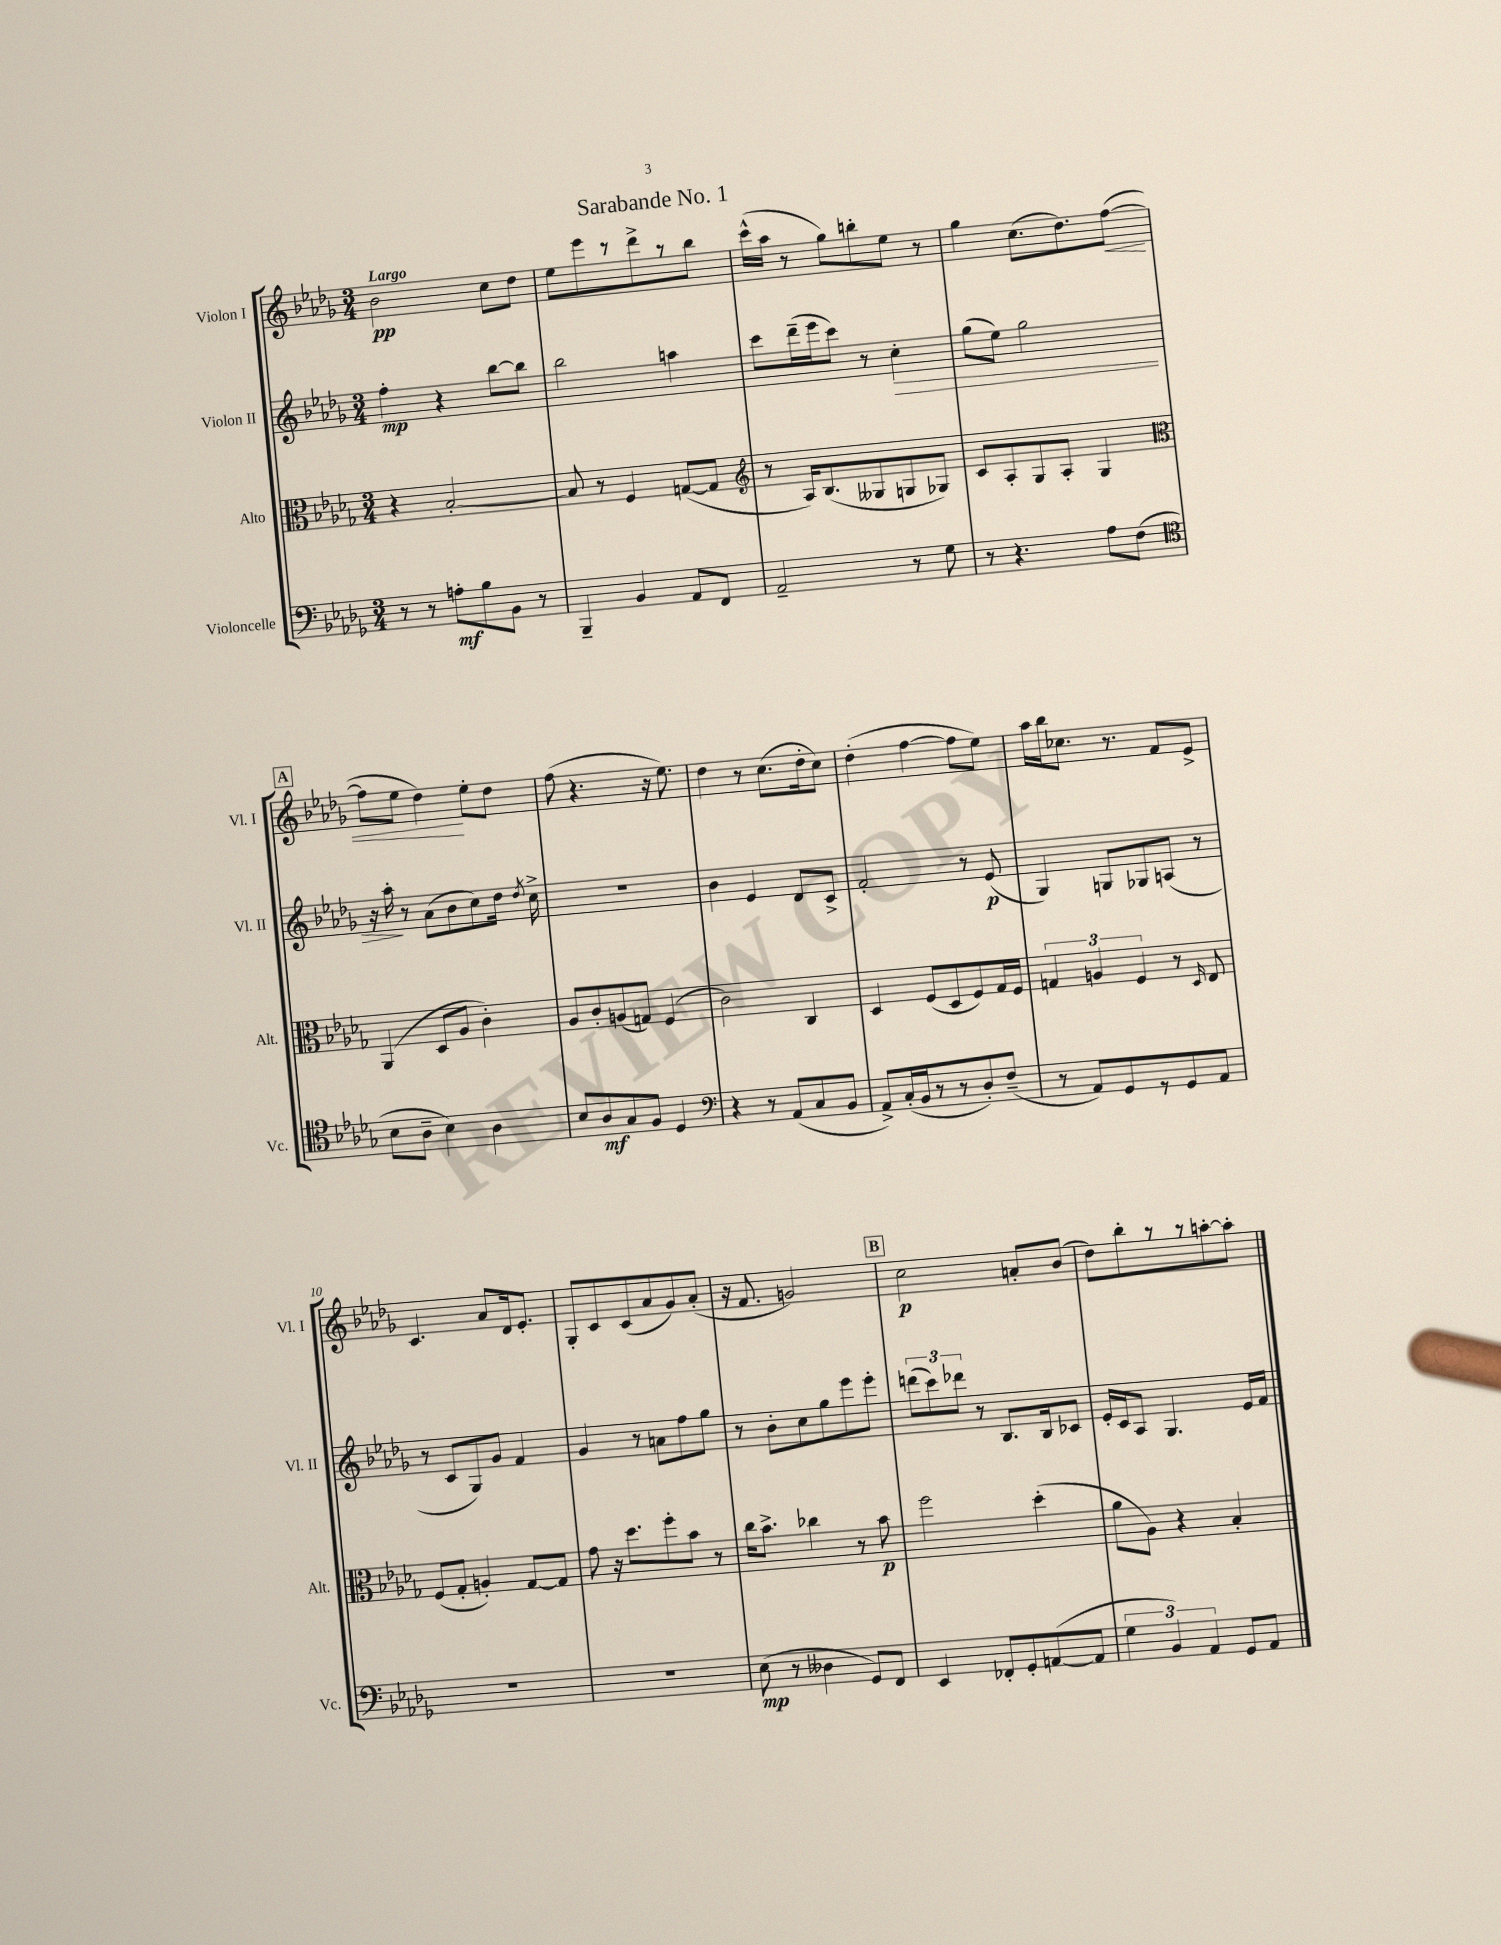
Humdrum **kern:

**kern	**dynam	**kern	**dynam	**kern	**dynam	**kern	**dynam
*part4	*part4	*part3	*part3	*part2	*part2	*part1	*part1
*staff4	*staff4	*staff3	*staff3	*staff2	*staff2	*staff1	*staff1
*I"Violoncelle	*	*I"Alto	*	*I"Violon II	*	*I"Violon I	*
*I'Vc.	*	*I'Alt.	*	*I'Vl. II	*	*I'Vl. I	*
*clefF4	*	*clefC3	*	*clefG2	*	*clefG2	*
*k[b-e-a-d-g-]	*	*k[b-e-a-d-g-]	*	*k[b-e-a-d-g-]	*	*k[b-e-a-d-g-]	*
*M3/4	*	*M3/4	*	*M3/4	*	*M3/4	*
=1	=1	=1	=1	=1	=1	=1	=1
!	!	!	!	!	!	!LO:TX:a:B:t=Largo	!
8r	.	4r	.	4ff'\	mp	2b-\	pp
8r	.	.	.	.	.	.	.
8An'\L	mf	[2B-'/	.	4r	.	.	.
8B-\	.	.	.	.	.	.	.
8BB-\J	.	.	.	[8bb-\L	.	8cc\L	.
8r	.	.	.	8bb-\J]	.	8dd-\J	.
=2	=2	=2	=2	=2	=2	=2	=2
4BBB-~/	.	8B-/]	.	2bb-\	.	8ee-\L	.
.	.	8r	.	.	.	8eee-\	.
4BB-/	.	4F/	.	.	.	8r	.
.	.	.	.	.	.	8ddd-^\	.
8AA-/L	.	([8Gn/L	.	4aan\	.	8r	.
8FF/J	.	8G/J]	.	.	.	8bb-\J	.
=3	=3	=3	=3	=3	=3	=3	=3
*	*	*clefG2	*	*	*	*	*
2AA-~/	.	8r	.	8ccc\L	.	(16ccc^^\LL	.
.	.	.	.	.	.	16aa-\JJ	.
.	.	16A-/KL)	.	(16ddd-~\L	.	8r	.
.	.	(8.B-/	.	16eee-\J	.	.	.
.	.	.	.	8ccc\J)	.	8gg-\L)	.
.	.	8G--X/	.	8r	.	8bbn'\	.
!	!	!	!	!	!LO:HP:b	!	!
8r	.	8Gn/	.	4cc'\	>	8ee-\J	.
8G-\	.	8G-X/J)	.	.	.	8r	.
=4	=4	=4	=4	=4	=4	=4	=4
8r	.	8c/L	.	(8gg-\L	.	4gg-\	.
4.r	.	8A-'/	.	8ee-\J)	.	.	.
.	.	8G-/	.	2gg-\	.	(8.cc\L	.
.	.	8A-'/J	.	.	.	.	.
.	.	.	.	.	.	8.dd-\)	.
8A-\L	.	4G-/	.	.	.	.	.
!	!	!	!	!	!	!	!LO:HP:b
(8F\J	.	.	.	.	.	([8ff\J	<
!!LO:LB:g=z
!!LO:REH:place=s1:t=A
=5	=5	=5	=5	=5	=5	=5	=5
*clefC4	*	*clefC3	*	*	*	*	*
8B-\L	.	(4AA-/	.	16r	.	8ff\L]	.
.	.	.	.	16aa-'\	.	.	.
8A-~\J	.	.	.	8r	]	8ee-\J	.
4B-\)	.	8D-/L	.	(8a-\L	.	4dd-\)	.
.	.	8A-/J	.	8b-\	.	.	.
4A-\	.	4c'\)	.	8cc\)	.	8ee-'\L	[
.	.	.	.	16dd-\Jk	.	8dd-\J	.
.	.	.	.	8qdd-/	.	.	.
.	.	.	.	16cc^\	.	.	.
=6	=6	=6	=6	=6	=6	=6	=6
8B-/L	.	8A-/L	.	2.r	.	(8ff\	.
8A-/	mf	8c'/	.	.	.	4.r	.
8G-/	.	(8An/	.	.	.	.	.
8F/J	.	8Gn/J)	.	.	.	.	.
4D-/	.	(4F/	.	.	.	16r	.
.	.	.	.	.	.	8.ee-\)	.
=7	=7	=7	=7	=7	=7	=7	=7
*clefF4	*	*	*	*	*	*	*
4r	.	2c\)	.	4b-\	.	4dd-\	.
8r	.	.	.	4e-/	.	8r	.
(8AA-/L	.	.	.	.	.	(8.cc\L	.
8C/	.	4C/	.	8d-/L	.	.	.
.	.	.	.	.	.	16dd-'\k	.
8BB-/J	.	.	.	8c^/J	.	8cc\J)	.
=8	=8	=8	=8	=8	=8	=8	=8
8AA-^/L)	.	4D-/	.	2f'/	.	(4dd-'\	.
(16C'/L	.	.	.	.	.	.	.
16BB-/J	.	.	.	.	.	.	.
8r	.	(8F/L	.	.	.	[4ff\	.
8r	.	8D-/	.	.	.	.	.
8D-'/)	.	8F/)	.	8r	.	8ff\L]	.
(8F~/J	.	16G-/L	.	(8e-/	p	8ee-\J)	.
.	.	16F/JJ	.	.	.	.	.
=9	=9	=9	=9	=9	=9	=9	=9
8r	.	6Gn/	.	4G-/)	.	16aa-\LL	.
.	.	.	.	.	.	16bb-\J	.
8AA-/L)	.	.	.	.	.	8.cc-X\J	.
.	.	6An/	.	.	.	.	.
8GG-/	.	.	.	8Gn/L	.	.	.
.	.	.	.	.	.	8.r	.
.	.	6F/	.	.	.	.	.
8r	.	.	.	8G-X/	.	.	.
8GG-/	.	8r	.	(8An/J	.	8f/L	.
.	.	16qqD-/	.	.	.	.	.
8AA-/J	.	8E-/	.	8r	.	8e-^/J	.
!!LO:LB:g=z
=10	=10	=10	=10	=10	=10	=10	=10
2.r	.	(8F/L	.	8r	.	4.c/	.
.	.	8G-'/J	.	8c/L	.	.	.
.	.	4An'/)	.	8G-/)	.	.	.
.	.	.	.	8g-/J	.	8a-/L	.
.	.	[8G-/L	.	4f/	.	16d-/k	.
.	.	.	.	.	.	8.e-'/J	.
.	.	8G-/J]	.	.	.	.	.
=11	=11	=11	=11	=11	=11	=11	=11
2.r	.	8g-\	.	4g-/	.	8G-'/L	.
.	.	16r	.	.	.	8c/	.
.	.	8.dd-\L	.	.	.	.	.
.	.	.	.	8r	.	(8c/	.
.	.	8ff'\	.	8an\L	.	8a-/	.
.	.	8b-\J	.	8ff\	.	8g-/)	.
.	.	8r	.	8gg-\J	.	(8a-'/J	.
=12	=12	=12	=12	=12	=12	=12	=12
(8E-\	mp	16cc\KL	.	8r	.	16r	.
.	.	8.b-^\J	.	.	.	8.f/	.
8r	.	.	.	8b-'\L	.	.	.
4D--X\	.	4cc-X\	.	8cc\	.	2gn/)	.
.	.	.	.	8gg-\	.	.	.
8GG-/L)	.	8r	.	8eee-\	.	.	.
8FF/J	.	8b-\	p	8eee-'\J	.	.	.
!!LO:REH:place=s1:t=B
=13	=13	=13	=13	=13	=13	=13	=13
4EE-/	.	2ff\	.	(12dddn\L	.	2cc\	p
.	.	.	.	12ccc\)	.	.	.
.	.	.	.	12ddd-X\J	.	.	.
8FF-X'/L	.	.	.	8r	.	.	.
8GG-'/	.	.	.	8.B-/L	.	.	.
([8AAn/	.	(4dd-'\	.	.	.	8an'/L	.
.	.	.	.	16B-/k	.	.	.
8AA/J]	.	.	.	8c-X/J	.	(8b-/J	.
=14	=14	=14	=14	=14	=14	=14	=14
6G-\	.	8a-\L	.	16e-'/LL	.	8dd-\L)	.
.	.	.	.	16c/J	.	.	.
.	.	8A-\J)	.	8A-/J	.	8bb-'\	.
6BB-/)	.	.	.	.	.	.	.
.	.	4r	.	4.G-/	.	8r	.
6AA-/	.	.	.	.	.	.	.
.	.	.	.	.	.	8r	.
8GG-/L	.	4B-'/	.	.	.	[8aan'\	.
8AA-/J	.	.	.	16e-/LL	.	8aa'\J]	.
.	.	.	.	16f/JJ	.	.	.
==	==	==	==	==	==	==	==
*-	*-	*-	*-	*-	*-	*-	*-
